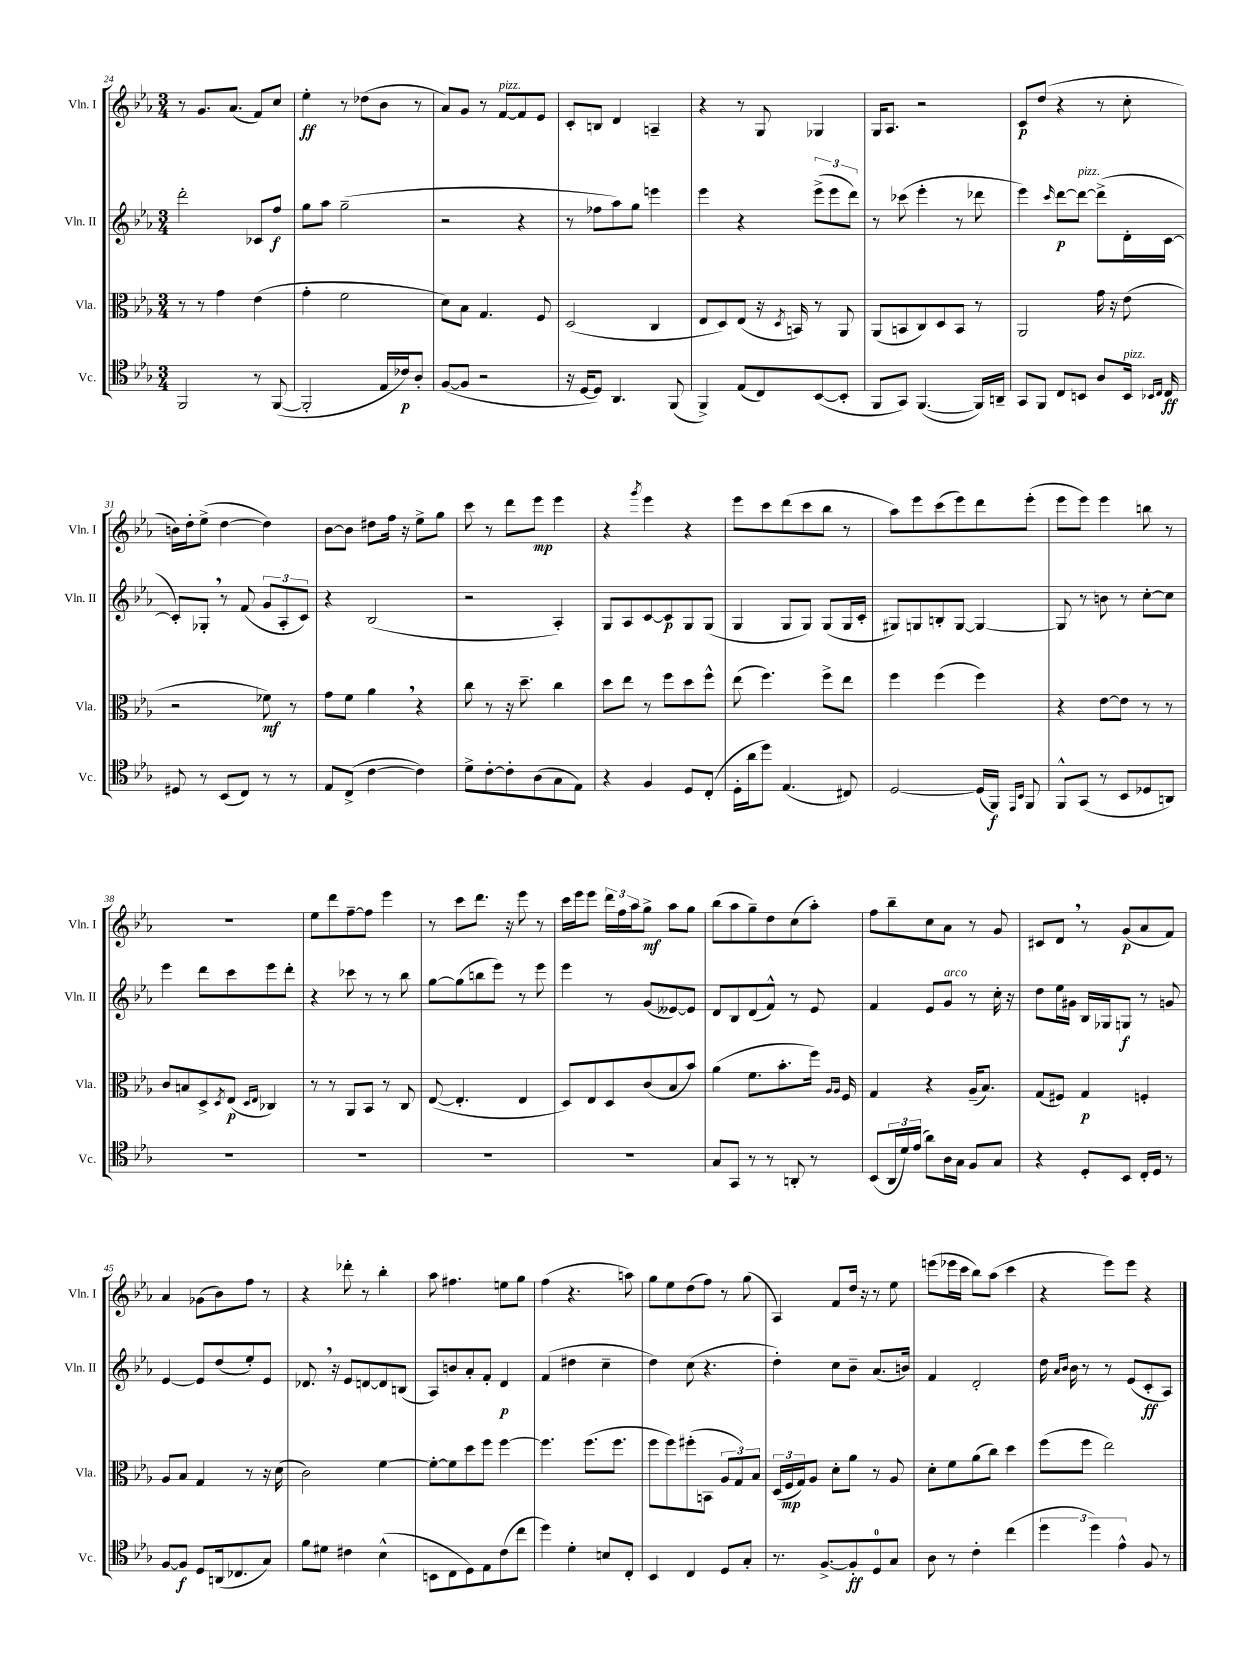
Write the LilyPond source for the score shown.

<<
\new StaffGroup <<
\new Staff = "s0" \with { instrumentName = "Vln. I" shortInstrumentName = "Vln. I" } {
    \clef treble \key ees \major \numericTimeSignature \time 3/4
    r8 g'8. aes'8.( f'8) c''8 |
    ees''4-.\ff r8 des''8( bes'8 r8 |
    aes'8) g'8 r8 f'8~^\markup { \italic "pizz." } f'8 ees'8 |
    c'8-. b8 d'4 a4-- |
    r4 r8 g8 ges4 |
    g16 aes8. r2 |
    c'8\p d''8( r4 r8 c''8-. |
    b'16) d''16-. ees''8->( d''4~ d''4) |
    bes'8~ bes'8 dis''8 f''16 r16 ees''8-> g''8 |
    c'''8 r8 d'''8 ees'''8\mp ees'''4 |
    r4 \acciaccatura { g'''8 } ees'''4 r4 |
    ees'''8 c'''8 d'''8( c'''8 bes''8 r8 |
    aes''8) ees'''8 c'''8( ees'''8) d'''8 ees'''8-.( |
    ees'''8 ees'''8) ees'''4 b''8 r8 |
    R2. |
    ees''8 d'''8 f''8~-- f''8 ees'''4 |
    r8 c'''8 d'''8. r16 ees'''8 r8 |
    c'''16 ees'''16 ees'''8 \tuplet 3/2 { d'''16 f''16 aes''16 } g''8->\mf aes''8 g''8 |
    bes''8( aes''8 g''8--) d''8 c''8( aes''8-.) |
    f''8 bes''8-- c''8 aes'8 r8 g'8 |
    cis'8 d'8 \breathe r8 g'8\p( aes'8 f'8) |
    aes'4 ges'8( bes'8) f''8 r8 |
    r4 des'''8-. r8 bes''4-. |
    aes''8 fis''4. e''8 g''8 |
    f''4( r4. a''8) |
    g''8 ees''8 d''8( f''8) r8 g''8( |
    aes4) f'8 d''16 r16 r8 ees''8 |
    e'''8( ees'''16 c'''16 bes''8) aes''8( c'''4 |
    r4 ees'''8) ees'''8 r4 \bar "|." |
}
\new Staff = "s1" \with { instrumentName = "Vln. II" shortInstrumentName = "Vln. II" } {
    \clef treble \key ees \major \numericTimeSignature \time 3/4
    d'''2-. ces'8 f''8\f |
    g''8 aes''8 g''2--( |
    r2 r4 |
    r8 fes''8 aes''8) g''8 e'''4 |
    ees'''4 r4 \tuplet 3/2 { ees'''8->( ees'''8 d'''8) } |
    r8 ces'''8( ees'''4-. r8 des'''8 |
    ees'''4) \grace { c'''16 } d'''8~\p d'''8~^\markup { \italic "pizz." } d'''8->( d'16-. c'16~ |
    c'8-.) ges8-. \breathe r8 f'8( \tuplet 3/2 { g'8 aes8-. c'8) } |
    r4 bes2( |
    r2 aes4-.) |
    g8 aes8 c'8~ c'8\p g8 g8( |
    g4 g8 g8) g8( g16 c'16-. |
    gis8) g8 b8-. g8~ g4~ |
    g8 r8 b'8 r8 c''8~-. c''8 |
    ees'''4 d'''8 c'''8 ees'''8 d'''8-. |
    r4 ces'''8 r8 r8 bes''8 |
    g''8~ g''8( b''8 ees'''8) r8 ees'''8 |
    ees'''4 r8 g'8( eeses'8~) eeses'8 |
    d'8 bes8 d'8( f'8-^) r8 ees'8 |
    f'4 ees'8 g'8^\markup { \italic "arco" } r8 c''16-. r16 |
    d''8 ees''16 gis'16 bes16 ges16 g8\f r8 g'8 |
    ees'4~ ees'8 d''8( ees''8-.) ees'8 |
    des'8. \breathe r16 ees'8 d'8~ d'8 b8( |
    aes8) b'8 aes'8-. f'8-. d'4\p |
    f'4( dis''4 c''4-- |
    d''4) c''8( r4. |
    d''4-.) c''8 bes'8-- aes'8.( b'16) |
    f'4 d'2-. |
    d''16 \grace { aes'16 bes'16 } bes'16 r8 r8 ees'8( c'8-.\ff aes8) \bar "|." |
}
\new Staff = "s2" \with { instrumentName = "Vla." shortInstrumentName = "Vla." } {
    \clef alto \key ees \major \numericTimeSignature \time 3/4
    r8 r8 g'4 ees'4( |
    g'4-. f'2 |
    d'8) bes8 g4. f8 |
    d2( c4 |
    ees8 d8) ees8( r16 \acciaccatura { d8 } b,16) r8 aes,8 |
    aes,8( b,8 c8) d8 b,8 r8 |
    aes,2 g'16 r16 ees'8( |
    r2 fes'8\mf) r8 |
    g'8 f'8 aes'4 \breathe r4 |
    c''8 r8 r16 d''8.-- c''4 |
    d''8 ees''8 r8 f''8 d''8 f''8-^ |
    ees''8( f''4.) f''8-> ees''8 |
    f''4 f''4( f''4) |
    r4 ees'8~ ees'8 r8 r8 |
    c'8 b8 d8-> \acciaccatura { d8 } ees8\p( \grace { d16 ees16 } ces4) |
    r8 r8 aes,8 bes,8 r8 c8 |
    ees8~( ees4.-. ees4 |
    d8) ees8 d8 c'8( bes8 bes'8) |
    aes'4( f'8. bes'8.-. f''16) \grace { aes16 aes16 } f16 |
    g4 r4 aes16--( bes8.) |
    g8( fis8) g4\p f4-. |
    aes8 bes8 g4 r8 r16 d'16( |
    c'2) f'4~ |
    f'8~-. f'8 d''8 f''8 f''4~ |
    f''4. f''8.( f''8. |
    f''8 f''8) fis''8-.( b,8 \tuplet 3/2 { aes8 g8) bes8 } |
    \tuplet 3/2 { d16( f16\mp g16) } aes8 d'8-. aes'8 r8 aes8 |
    d'8-. f'8 aes'8( c''8) d''4 |
    f''8( f''8 ees''2) \bar "|." |
}
\new Staff = "s3" \with { instrumentName = "Vc." shortInstrumentName = "Vc." } {
    \clef tenor \key ees \major \numericTimeSignature \time 3/4
    f,2 r8 f,8~( |
    f,2-. ees16 ces'16\p) aes8-. |
    f8~( f8 r2 |
    r16 d16~ d8) aes,4. f,8( |
    f,4->) ees8( c8) bes,8~( bes,8-. |
    f,8 g,8) f,4.~( f,16) a,16-- |
    g,8 f,8 c8 b,8 aes8 b,16^\markup { \italic "pizz." } \grace { bes,16 c16 } c16\ff |
    dis8 r8 bes,8( c8) r8 r8 |
    ees8 c8->( c'4~ c'4) |
    d'8-> c'8~-. c'8-. aes8( g8 ees8) |
    r4 f4 d8 c8-.( |
    d16-. aes'16 d''8) ees4.( cis8) |
    d2~ d16( f,16\f) \grace { ees,16 bes,16 } f,8 |
    f,8-^ g,8( r8 bes,8 des8 a,8) |
    R2. |
    R2. |
    R2. |
    R2. |
    g8 g,8 r8 r8 a,8-. r8 |
    bes,8( \tuplet 3/2 { aes,16 d'16) ees'16( } aes'8) aes16 g16 f8 g8 |
    r4 d8-. bes,8 c16-. d16 r8 |
    f8~ f8\f d8 a,16( ces8. g8) |
    f'8 dis'8 cis'4 bes4-^( |
    b,8 c8 d8) ees8 c'8( c''8 |
    d''4) d'4-. b8 c8-. |
    bes,4 c4 d8 g8-. |
    r8. f8.~-> f8-.\ff d8-0 g8 |
    aes8 r8 c'4-. c''4( |
    \tuplet 3/2 { d''4 d''4) ees'4-^ } f8 r8 \bar "|." |
}
>>
>>
\layout { \context { \Score currentBarNumber = #24 } }
